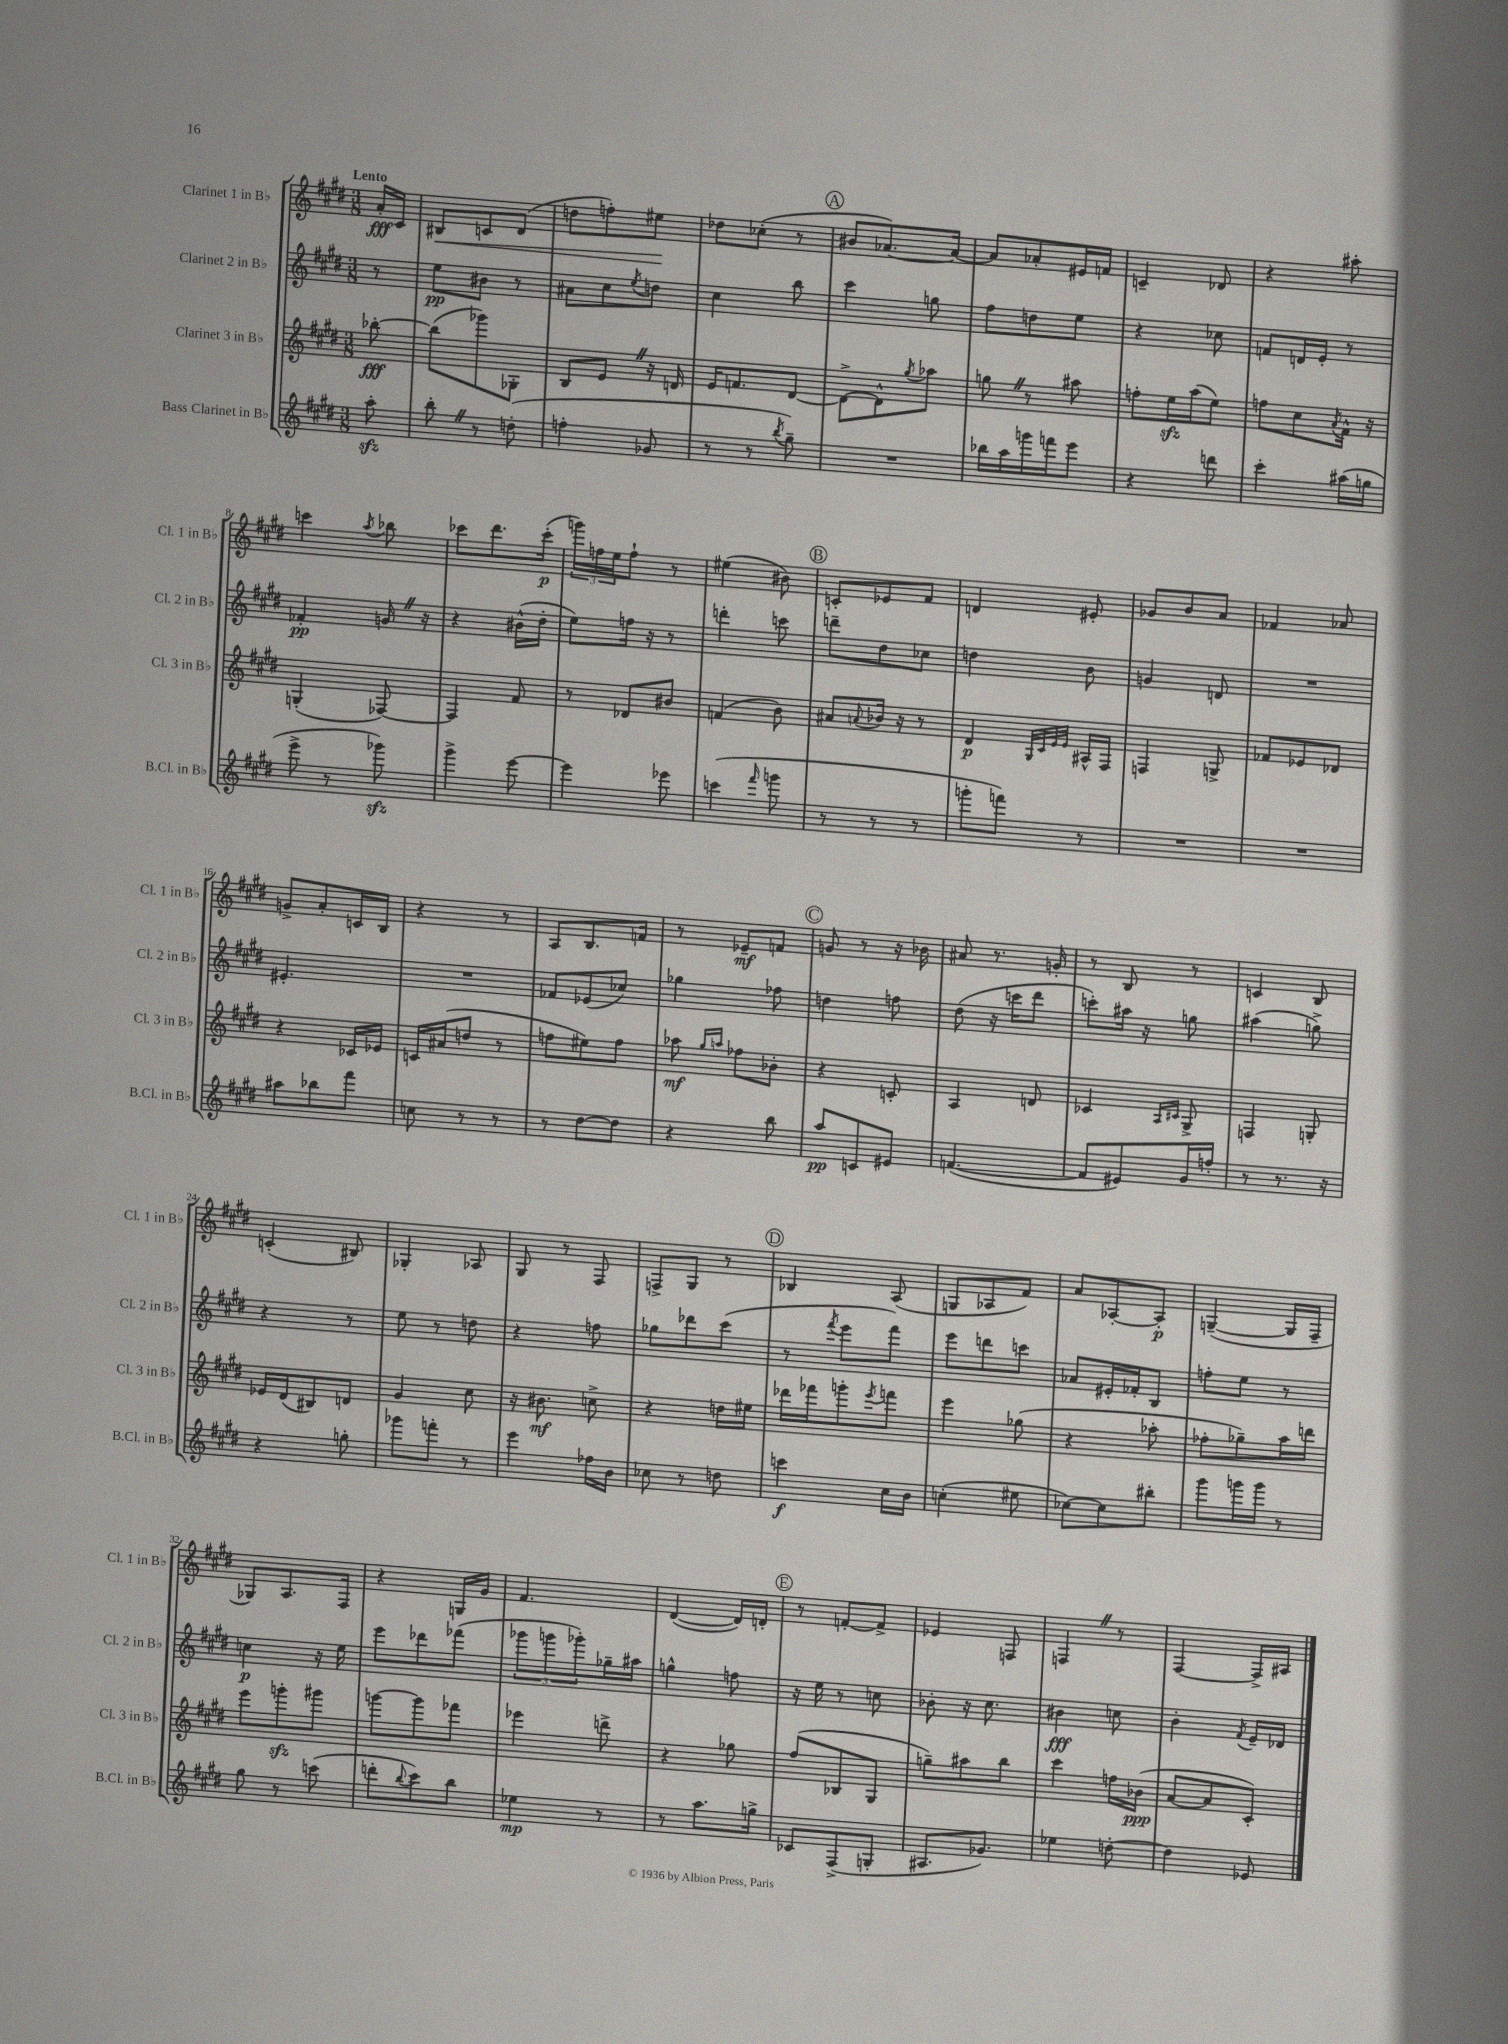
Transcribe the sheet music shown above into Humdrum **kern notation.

**kern	**kern	**kern	**kern
*staff4	*staff3	*staff2	*staff1
*clefG2	*clefG2	*clefG2	*clefG2
*k[f#c#g#d#]	*k[f#c#g#d#]	*k[f#c#g#d#]	*k[f#c#g#d#]
*M3/8	*M3/8	*M3/8	*M3/8
8aa'\	[8bb-'\	8r	16a'/LL
.	.	.	16c#/JJ
=	=	=	=
8bb'\	(8bb-\]L	8ee\L	8B#/L
8r	8ggg-\)	8b#\J	8c/
(8dd'\	8G-'\J	8r	(8d#/J
=	=	=	=
4ff'\	8B/L	8a#\L	8dd\L
.	8e/J	8cc#\	8ff'\)
.	.	8qee/	.
8g-/	16r	8dd\J	8ee#\J
.	16d/	.	.
=	=	=	=
8r	16e/LK	4cc#\	8dd-\L
.	8.f/	.	.
8r	.	.	(8cc-'\J
8qbb/	.	.	.
8gg#~\)	[8d#/J	8bb\	8r
=	=	=	=
4.r	8d#^\_L	4ccc#\	8b#/L
.	8d#^^\]	.	[8.a-/)
.	8qgg#/	.	.
.	8aa-\J	8gg\	.
.	.	.	16a-/_Jk
=	=	=	=
16bb-\LL	8gg\	8ff#\L	8a-/]L
16aa\	.	.	.
16ggg\	8r	8dd\	8a-'/
16fff\J	.	.	.
8eee\J	8aa#\	8ee\J	16e#/L
.	.	.	16f/JJ
=	=	=	=
4r	8ff'\L	4r	4c~/
.	16ee\L	.	.
.	(16aa\J	.	.
8ddd\	8ee\J)	8cc-\	8d-/
=	=	=	=
4ccc#'\	8ff\L	8f/L	4r
.	8cc#\	16d/L	.
.	.	16e'/JJ	.
.	8qa/	.	.
(16aa#\LL	16f#^^\Jk	8r	8aa#'\
16gg\JJ	16r	.	.
=	=	=	=
8eee^\	(4G'/	4f-'/	4ccc\
8r	.	.	.
.	.	.	8qaa/
8ggg-\)	[8F-/)	16g/	8bb-\
.	.	16r	.
=	=	=	=
4ggg#^\	4F-/]	4r	8ccc-\L
.	.	.	8.ddd#\
[8eee\	8f#/	(16b#^^\LL	.
.	.	16dd#'\JJ	(16ccc-'\Jk
=	=	=	=
4eee\]	8r	8ee\L)	24ggg\LL)
.	.	.	24ff\
.	.	.	24ee\J
.	8d-/L	16ff\Jk	8ff`\J
.	.	16r	.
8eee-\	8b#/J	8r	8r
=	=	=	=
(4ccc\	(4f/	4ddd'\	(4ee#\
16qqfff#/	.	.	.
8ggg\	8b\)	8ccc\	8b#\)
=	=	=	=
8r	8a#/L	8ddd~\L	8c'/L
.	8qqa/	.	.
8r	16b-/Jk	8dd#\	8e-/
.	16r	.	.
8r	8r	8cc-\J	8f#/J
=	=	=	=
8ggg'\L	4d#/	4dd\	4d/
8fff\J)	.	.	.
.	32qqG#/LLL	.	.
.	32qqc#/	.	.
.	32qqe/	.	.
.	32qqe/JJJ	.	.
8r	16A#^^/LL	8b\	8e#'/
.	16F#/JJ	.	.
=	=	=	=
4.r	4F/	4g/	8g-/L
.	.	.	8b/
.	8G^/	8d/	8a/J
=	=	=	=
4.r	8f-/L	4.r	4f-/
.	8e-/	.	.
.	8d-/J	.	8a-/
=	=	=	=
8aa#\L	4r	4.e#'/	8g^/L
8bb-\	.	.	8a'/
8fff#\J	16c-/LL	.	16c/L
.	16e-/JJ	.	16B/JJ
=	=	=	=
8cc\	16c/LL	4.r	4r
.	(16a#/J	.	.
8r	8dd/J	.	.
8r	8r	.	8r
=	=	=	=
8r	8ff\L	8f-/L	8A/L
[8dd#\L	8ee#\)	(8e-/	8.B/
8dd#\]J	8ff\J	8cc-/J)	.
.	.	.	16f/Jk
=	=	=	=
4r	8aa-\	4gg-\	8r
.	16qqgg#/LL	.	.
.	16qqaa/JJ	.	.
.	8ff-\L	.	8e-~/L
8bb\	8b-'\J	8ff-\	8f/J
=	=	=	=
8aa/L	4r	4dd\	8g/
8c/	.	.	8r
8e#/J	8c'/	8ff\	16r
.	.	.	16b-\
=	=	=	=
([4.f/	4A/	(8dd#\	8a#/
.	.	16r	8.r
.	.	16ccc\LK	.
.	8d/	8ddd#\J	.
.	.	.	16g'/
=	=	=	=
8f/]L	4c-/	8ccc'\L)	8r
8e#/)	.	16aa#\Jk	8B/
.	.	16r	.
.	16qqA/LL	.	.
.	16qqc#/JJ	.	.
16g#/L	8G#^/	8gg\	8r
16ff'/JJ	.	.	.
=	=	=	=
8r	4F/	(4aa#\	4c/
8.r	.	.	.
.	8G'/	8gg^\)	8B/
16r	.	.	.
=	=	=	=
4r	16e-/LL	4r	(4c'/
.	(16d#/J	.	.
.	8B#/)	.	.
8gg'\	8d/J	8r	8B#/)
=	=	=	=
8ggg-\L	4g#/	8ee\	4G-'/
8fff'\J	.	8r	.
8r	8cc#\	8dd\	8A-/
=	=	=	=
4eee\	16r	4r	8G#/
.	8.b#\	.	.
.	.	.	8r
16ff-\LL	8cc^\	8ff\	8F#/
16b\JJ	.	.	.
=	=	=	=
8cc-\	4r	8gg-\L	8F^/L
8r	.	8ddd-\	8G#/J
8dd\	16dd\LL	(8ccc#\J	8r
.	16ee#\JJ	.	.
=	=	=	=
4ccc\	16ddd-\LL	8r	4B-/
.	16fff-\J	.	.
.	.	8qfff#/	.
.	8ggg'\	8eee\L	.
.	8qeee/	.	.
16cc#\LL	8fff\J	8fff#\J)	(8A/
16b\JJ	.	.	.
=	=	=	=
(4cc'\	4eee\	8eee\L	8G/L
.	.	8ddd\	8A-/
8ee#\	(8gg-\	8ccc\J	8f#/J)
=	=	=	=
[8cc-\L)	4r	8a-/L	8a/L
8cc-\]	.	16e#'/L	[8A-'/
.	.	16f-'/J	.
8bb#'\J	8aa-'\	8B/J	8A-'/]J
=	=	=	=
8ggg#\L	8ff-'\L	8ff'\L	([4G~/
16ggg\L	8gg-~\)	8ee\J	.
16ggg\JJ	.	.	.
8r	16aa\L	8r	16G/]LL
.	16ddd\JJ	.	16F#~/JJ
=	=	=	=
8gg#\	8eee\L	4cc\	8G-/L)
8r	8ggg'\	.	8.A/
(8ccc\	8ggg#\J	16r	.
.	.	16ee\	16F#/Jk
=	=	=	=
8ddd'\L	[8ggg\L	8eee\L	4r
8qqbb/	.	.	.
8ccc#\)	8ggg\]	8ddd-\	.
8bb\J	8fff-\J	(8fff-\J	16G/LL
.	.	.	16g#/JJ
=	=	=	=
4ee-\	4eee-\	12ggg-\L	4.f#/
.	.	12ggg\	.
.	.	12ggg-'\)	.
8r	8ddd^\	16gg-~\L	.
.	.	16aa#\JJ	.
=	=	=	=
8r	4r	4gg^^\	([4d#/
8.aa\L	.	.	.
.	8gg-\	8ff\	16d#/]LL)
16gg^\Jk	.	.	16d'/JJ
=	=	=	=
8c-/L	(8ff#/L	16r	8r
.	.	16ee\	.
(8F#^/	8B-/	8r	[8f'/L
8G'/J	8G#/J	8cc\	8f^/]J
=	=	=	=
8.A#/L	8gg~\L)	8b-'\	4e-/
.	8aa#\	16r	.
8.g-/J)	.	8.cc#\	.
.	8bb\J	.	8F/
=	=	=	=
4ee-\	4ccc#\	4b#\	4F/
[8dd'\	16ff\LL	8cc\	8r
.	(16b-\JJ	.	.
=	=	=	=
4dd\]	[8a/L	4b'\	[4F#/
.	8a/]	.	.
.	.	8qf#/	.
8e-/	8c#'/J)	16e~/LL	16F#^/]LL
.	.	16d-/JJ	16A#/JJ
==	==	==	==
*-	*-	*-	*-
